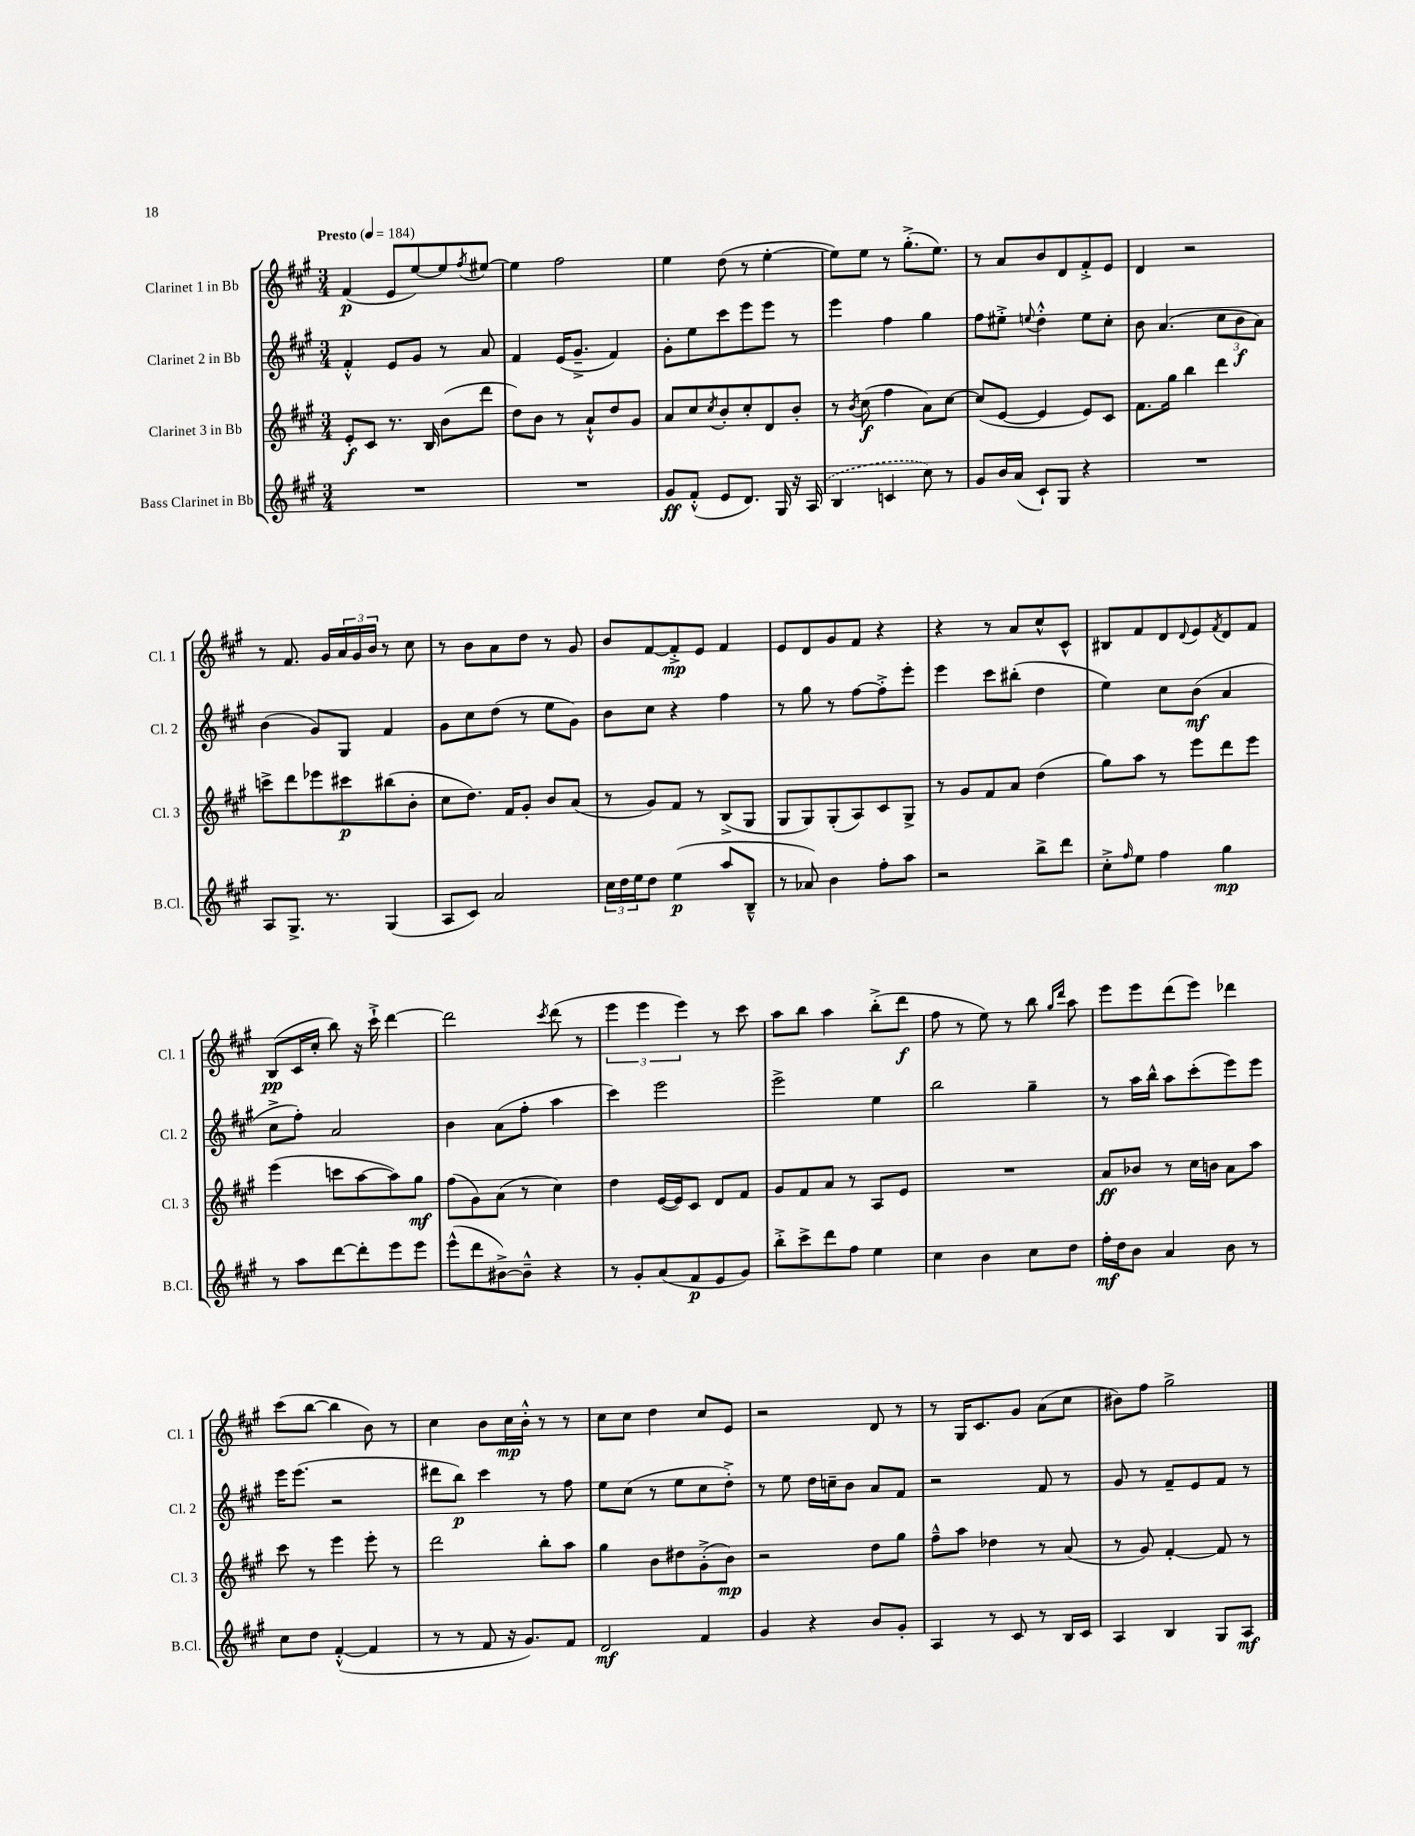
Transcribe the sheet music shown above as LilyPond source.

<<
\new StaffGroup <<
\new Staff = "s0" \with { instrumentName = "Clarinet 1 in Bb" shortInstrumentName = "Cl. 1" } {
    \clef treble \key a \major \numericTimeSignature \time 3/4 \tempo "Presto" 4 = 184
    fis'4\p( e'8 e''8~) e''8 \acciaccatura { fis''8 } eis''8~ |
    eis''4 fis''2 |
    e''4 d''8( r8 e''4~-. |
    e''8) e''8 r8 gis''8.-.->( e''8.) |
    r8 a'8 b'8 d'8 fis'8-.-> e'8 |
    d'4 r2 |
    r8 fis'8. gis'16 \tuplet 3/2 { a'16 gis'16 b'16 } r8 cis''8 |
    r8 b'8 a'8 d''8 r8 gis'8 |
    b'8 fis'8~ fis'8-.->\mp e'8 fis'4 |
    e'8 d'8 gis'8 fis'8 r4 |
    r4 r8 a'8 cis''8-^ cis'8-^ |
    bis8 fis'8 d'8 \appoggiatura { d'8 } e'8 \acciaccatura { fis'8 } d'8 fis'8 |
    b8\pp( cis'16 cis''16-. b''8) r16 cis'''16-!-> d'''4~ |
    d'''2 \acciaccatura { cis'''8 } d'''8( r8 |
    \tuplet 3/2 { e'''4 e'''4 e'''4) } r8 cis'''8 |
    a''8 b''8 a''4 b''8-.->( d'''8\f |
    fis''8 r8 e''8) r8 b''8 \grace { gis''16 d'''16 } a''8 |
    e'''8 e'''8 d'''8( e'''8) des'''4 |
    cis'''8( b''8~ b''4 b'8) r8 |
    cis''4 b'8 cis''16\mp b'16-.-^ r8 r8 |
    cis''8 cis''8 d''4 cis''8 e'8 |
    r2 d'8 r8 |
    r8 gis16 cis'8. gis'8 a'8( cis''8 |
    bis'8) fis''8 gis''2-> \bar "|." |
}
\new Staff = "s1" \with { instrumentName = "Clarinet 2 in Bb" shortInstrumentName = "Cl. 2" } {
    \clef treble \key a \major \numericTimeSignature \time 3/4
    fis'4-.-^ e'8 gis'8 r8 a'8 |
    fis'4 e'16( gis'8.---> fis'4) |
    gis'8-. e''8 cis'''8 e'''8 e'''8 r8 |
    e'''4 fis''4 gis''4 |
    fis''8 eis''8-.-> \appoggiatura { e''8 } d''4-.-^ e''8 cis''8-. |
    b'8 a'4.( \tuplet 3/2 { cis''8 b'8\f a'8) } |
    b'4( gis'8) gis8 fis'4 |
    gis'8 cis''8 d''8( r8 e''8 gis'8) |
    b'8 cis''8 r4 fis''4 |
    r8 gis''8 r8 fis''8~ fis''8-.-> e'''8-. |
    e'''4 cis'''8 bis''8-.( d''4 |
    e''4) cis''8 b'8\mf( a'4 |
    cis''8-> fis''8-.) a'2 |
    b'4 a'8( fis''8-. a''4 |
    cis'''4) e'''2 |
    e'''2-> e''4 |
    b''2 gis''4-- |
    r8 a''16 b''16-^ a''8 cis'''8-.( e'''8) e'''8 |
    e'''16 e'''8.( r2 |
    dis'''8 b''8\p) cis'''4 r8 fis''8 |
    e''8 cis''8( r8 e''8 cis''8 d''8-.->) |
    r8 e''8 d''16 c''16-- b'8 a'8 fis'8 |
    r2 fis'8 r8 |
    gis'8 r8 fis'8-- e'8 fis'8 r8 \bar "|." |
}
\new Staff = "s2" \with { instrumentName = "Clarinet 3 in Bb" shortInstrumentName = "Cl. 3" } {
    \clef treble \key a \major \numericTimeSignature \time 3/4
    e'8-.\f cis'8 r8. b16 b'8( d'''8 |
    d''8) b'8 r8 a'8-!-^ d''8 gis'8 |
    a'8 cis''8 \acciaccatura { cis''8 } b'8-. cis''8-. d'8 b'8-. |
    r8 \acciaccatura { b'8 } cis''8\f( fis''4 a'8) cis''8~ |
    cis''8( e'8~ e'4 e'8) cis'8 |
    fis'8. gis''16 b''4 d'''4 |
    c'''8-> d'''8 ees'''8 cis'''8\p bis''8( b'8-. |
    cis''8 d''8.) fis'16 gis'8-. b'8 a'8( |
    r8 gis'8) fis'8 r8 b8->( gis8 |
    gis8 gis8) gis8-.( a8) cis'8 gis8-> |
    r8 gis'8 fis'8 a'8 d''4( |
    gis''8) a''8 r8 e'''8 d'''8 e'''8 |
    e'''4( c'''8 a''8~ a''8) gis''8\mf |
    fis''8( gis'8) a'8( r8 cis''4) |
    d''4 e'16~( e'16) cis'8 d'8 fis'8 |
    gis'8 fis'8 a'8 r8 a8 e'8 |
    R2. |
    a'8\ff bes'8 r8 cis''16 b'16 a'8 a''8 |
    cis'''8 r8 e'''4 e'''8-. r8 |
    d'''2 b''8-. a''8 |
    gis''4 b'8 dis''8 gis'8-.->( b'8\mp) |
    r2 d''8 gis''8 |
    fis''8---^ a''8 des''4 r8 a'8( |
    r8 gis'8) fis'4~-. fis'8 r8 \bar "|." |
}
\new Staff = "s3" \with { instrumentName = "Bass Clarinet in Bb" shortInstrumentName = "B.Cl." } {
    \clef treble \key a \major \numericTimeSignature \time 3/4
    R2. |
    R2. |
    gis'8\ff fis'8-.-^( e'8 d'8.) gis16 r16 \once \slurDashed a16( |
    b4 c'4 cis''8) r8 |
    gis'8 b'16 a'16( cis'8-!) gis8 r4 |
    R2. |
    a8 gis8.-> r8. gis4( |
    a8 cis'8) a'2 |
    \tuplet 3/2 { cis''16 d''16 e''16 } d''8 e''4\p( a''8 b8---^ |
    r8 aes'8) b'4 fis''8-. a''8 |
    r2 b''8-> d'''8 |
    cis''8-.-> \grace { fis''16 } e''8 fis''4 gis''4\mp |
    r8 a''8 d'''8~ d'''8-. e'''8 e'''8 |
    e'''8-^( d'''8 bis'8~->) bis'8---^ r4 |
    r8 gis'8-. a'8( fis'8\p e'8 gis'8) |
    b''8-.-> cis'''8-> d'''8 fis''8 e''4 |
    cis''4 b'4 cis''8 d''8 |
    fis''16-.\mf d''16 b'8 a'4 b'8 r8 |
    cis''8 d''8 fis'4~-.-^( fis'4 |
    r8 r8 fis'8 r16 gis'8.) fis'8 |
    d'2\mf fis'4 |
    gis'4 r4 b'8 gis'8-. |
    a4 r8 cis'8 r8 b16 cis'16 |
    a4 b4 gis8 a8\mf \bar "|." |
}
>>
>>
\layout { \context { \Score \remove "Bar_number_engraver" } }
